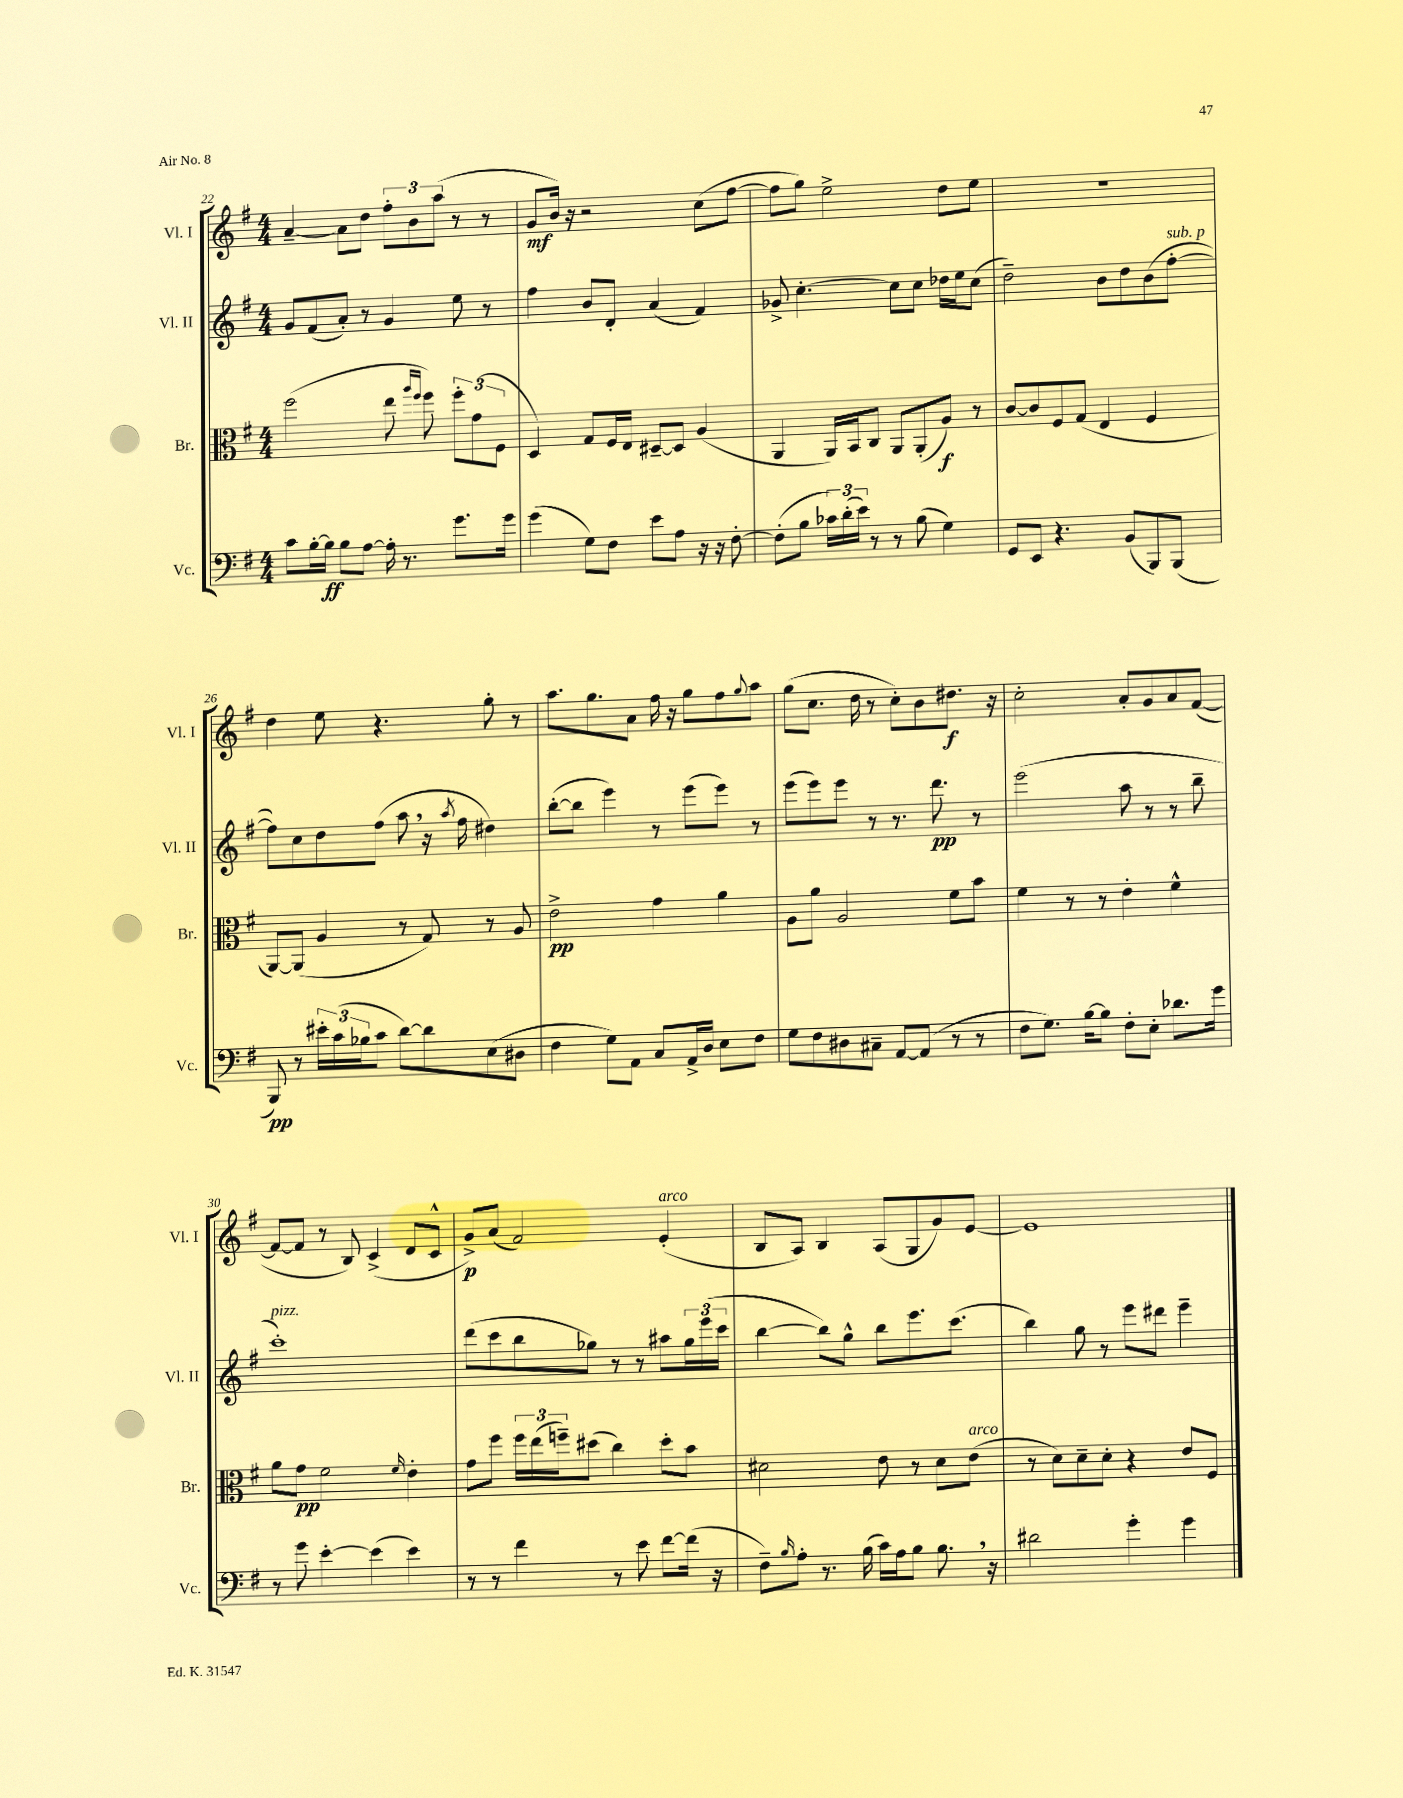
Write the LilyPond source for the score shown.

<<
\new StaffGroup <<
\new Staff = "s0" \with { instrumentName = "Vl. I" shortInstrumentName = "Vl. I" } {
    \clef treble \key g \major \numericTimeSignature \time 4/4
    a'4~-- a'8 d''8 \tuplet 3/2 { fis''8-. b'8 a''8( } r8 r8 |
    g'8\mf b'16) r16 r2 c''8( fis''8~ |
    fis''8 g''8) e''2-> d''8 e''8 |
    R1 |
    d''4 e''8 r4. g''8-. r8 |
    a''8. g''8. a'8 fis''16 r16 g''8 fis''8 \appoggiatura { g''8 } a''8 |
    g''8( c''8. d''16 r8 c''8-.) b'8 dis''8.\f r16 |
    c''2-. a'8-. g'8 a'8 fis'8~( |
    fis'8~ fis'8 r8 b8) c'4->( d'8 c'8-^ |
    g'8->\p) a'8( fis'2) e'4-.^\markup { \italic "arco" }( |
    b8 a8) b4 a8( g8 g'8) e'8~ |
    e'1 \bar "|." |
}
\new Staff = "s1" \with { instrumentName = "Vl. II" shortInstrumentName = "Vl. II" } {
    \clef treble \key g \major \numericTimeSignature \time 4/4
    g'8 fis'8( a'8-.) r8 g'4 e''8 r8 |
    fis''4 b'8 d'8-. a'4( fis'4) |
    ges'8-> c''4.~-. c''8 c''8 des''16 e''16 c''8( |
    d''2--) b'8 d''8 b'8( fis''8~-.^\markup { \italic "sub. p" } |
    fis''8) c''8 d''8 fis''8( a''8 \breathe r16 \acciaccatura { a''8 } fis''16 dis''4) |
    b''8~-.( b''8 e'''4) r8 e'''8( e'''8) r8 |
    e'''8( e'''8) e'''8 r8 r8. d'''8.\pp r8 |
    e'''2( a''8 r8 r8 b''8-- |
    c'''1-.^\markup { \italic "pizz." }) |
    d'''8( c'''8 b''8 ges''8) r8 r8 ais''8 \tuplet 3/2 { ges''16 e'''16( c'''16 } |
    b''4~ b''8) g''8-^ b''8 e'''8. c'''8.( |
    b''4) g''8 r8 e'''8 dis'''8 e'''4-- \bar "|." |
}
\new Staff = "s2" \with { instrumentName = "Br." shortInstrumentName = "Br." } {
    \clef alto \key g \major \numericTimeSignature \time 4/4
    fis''2( e''8 \grace { a''16 fis''16 } fis''8) \tuplet 3/2 { fis''8-. g'8( fis8 } |
    d4) g8 fis16 e16 dis8~-- dis8 a4( |
    a,4 a,16) b,16 c8 a,8 a,8-.( a8\f) r8 |
    c'8~ c'8 fis8 g8( e4 fis4 |
    a,8~) a,8( a4 r8 g8) r8 a8 |
    e'2->\pp g'4 a'4 |
    a8 a'8 a2 fis'8 b'8 |
    fis'4 r8 r8 e'4-. fis'4-^ |
    a'8 g'8\pp fis'2 \grace { fis'16 } e'4-. |
    g'8 fis''8 \tuplet 3/2 { fis''16 e''16( f''16--) } dis''8( c''4) dis''8-. b'8 |
    dis'2 e'8 r8 dis'8 e'8^\markup { \italic "arco" }( |
    r8 d'8) d'8-- d'8-. r4 e'8 fis8 \bar "|." |
}
\new Staff = "s3" \with { instrumentName = "Vc." shortInstrumentName = "Vc." } {
    \clef bass \key g \major \numericTimeSignature \time 4/4
    c'8 b16~-. b16\ff b8 a8~ a16-. r8. g'8. g'16 |
    g'4( g8) fis8 e'8 a8 r16 r16 fis8~-. |
    fis8-.( b8 \tuplet 3/2 { ces'16) d'16-.( e'16) } r8 r8 b8( g4) |
    g,8 e,8 r4. b,8( b,,8) b,,8( |
    b,,8\pp) r8 \tuplet 3/2 { eis'16-. c'16( bes16 } c'8 d'8~) d'8 e8( dis8 |
    fis4 g8) a,8 c8 a,16-> d16 e8 fis8 |
    g8 fis8 dis8 cis8-- a,8~ a,8( r8 r8 |
    fis8 g8.) b16~ b8 fis8-. e8-. des'8. g'16 |
    r8 g'8 e'4~-. e'4( e'4) |
    r8 r8 fis'4 r8 e'8 fis'8~ fis'16( r16 |
    fis8--) \grace { b16 } a8-. r8. b16( c'16) a16 b8 b8. \breathe r16 |
    dis'2 g'4-. g'4 \bar "|." |
}
>>
>>
\layout { \context { \Score currentBarNumber = #22 } }
